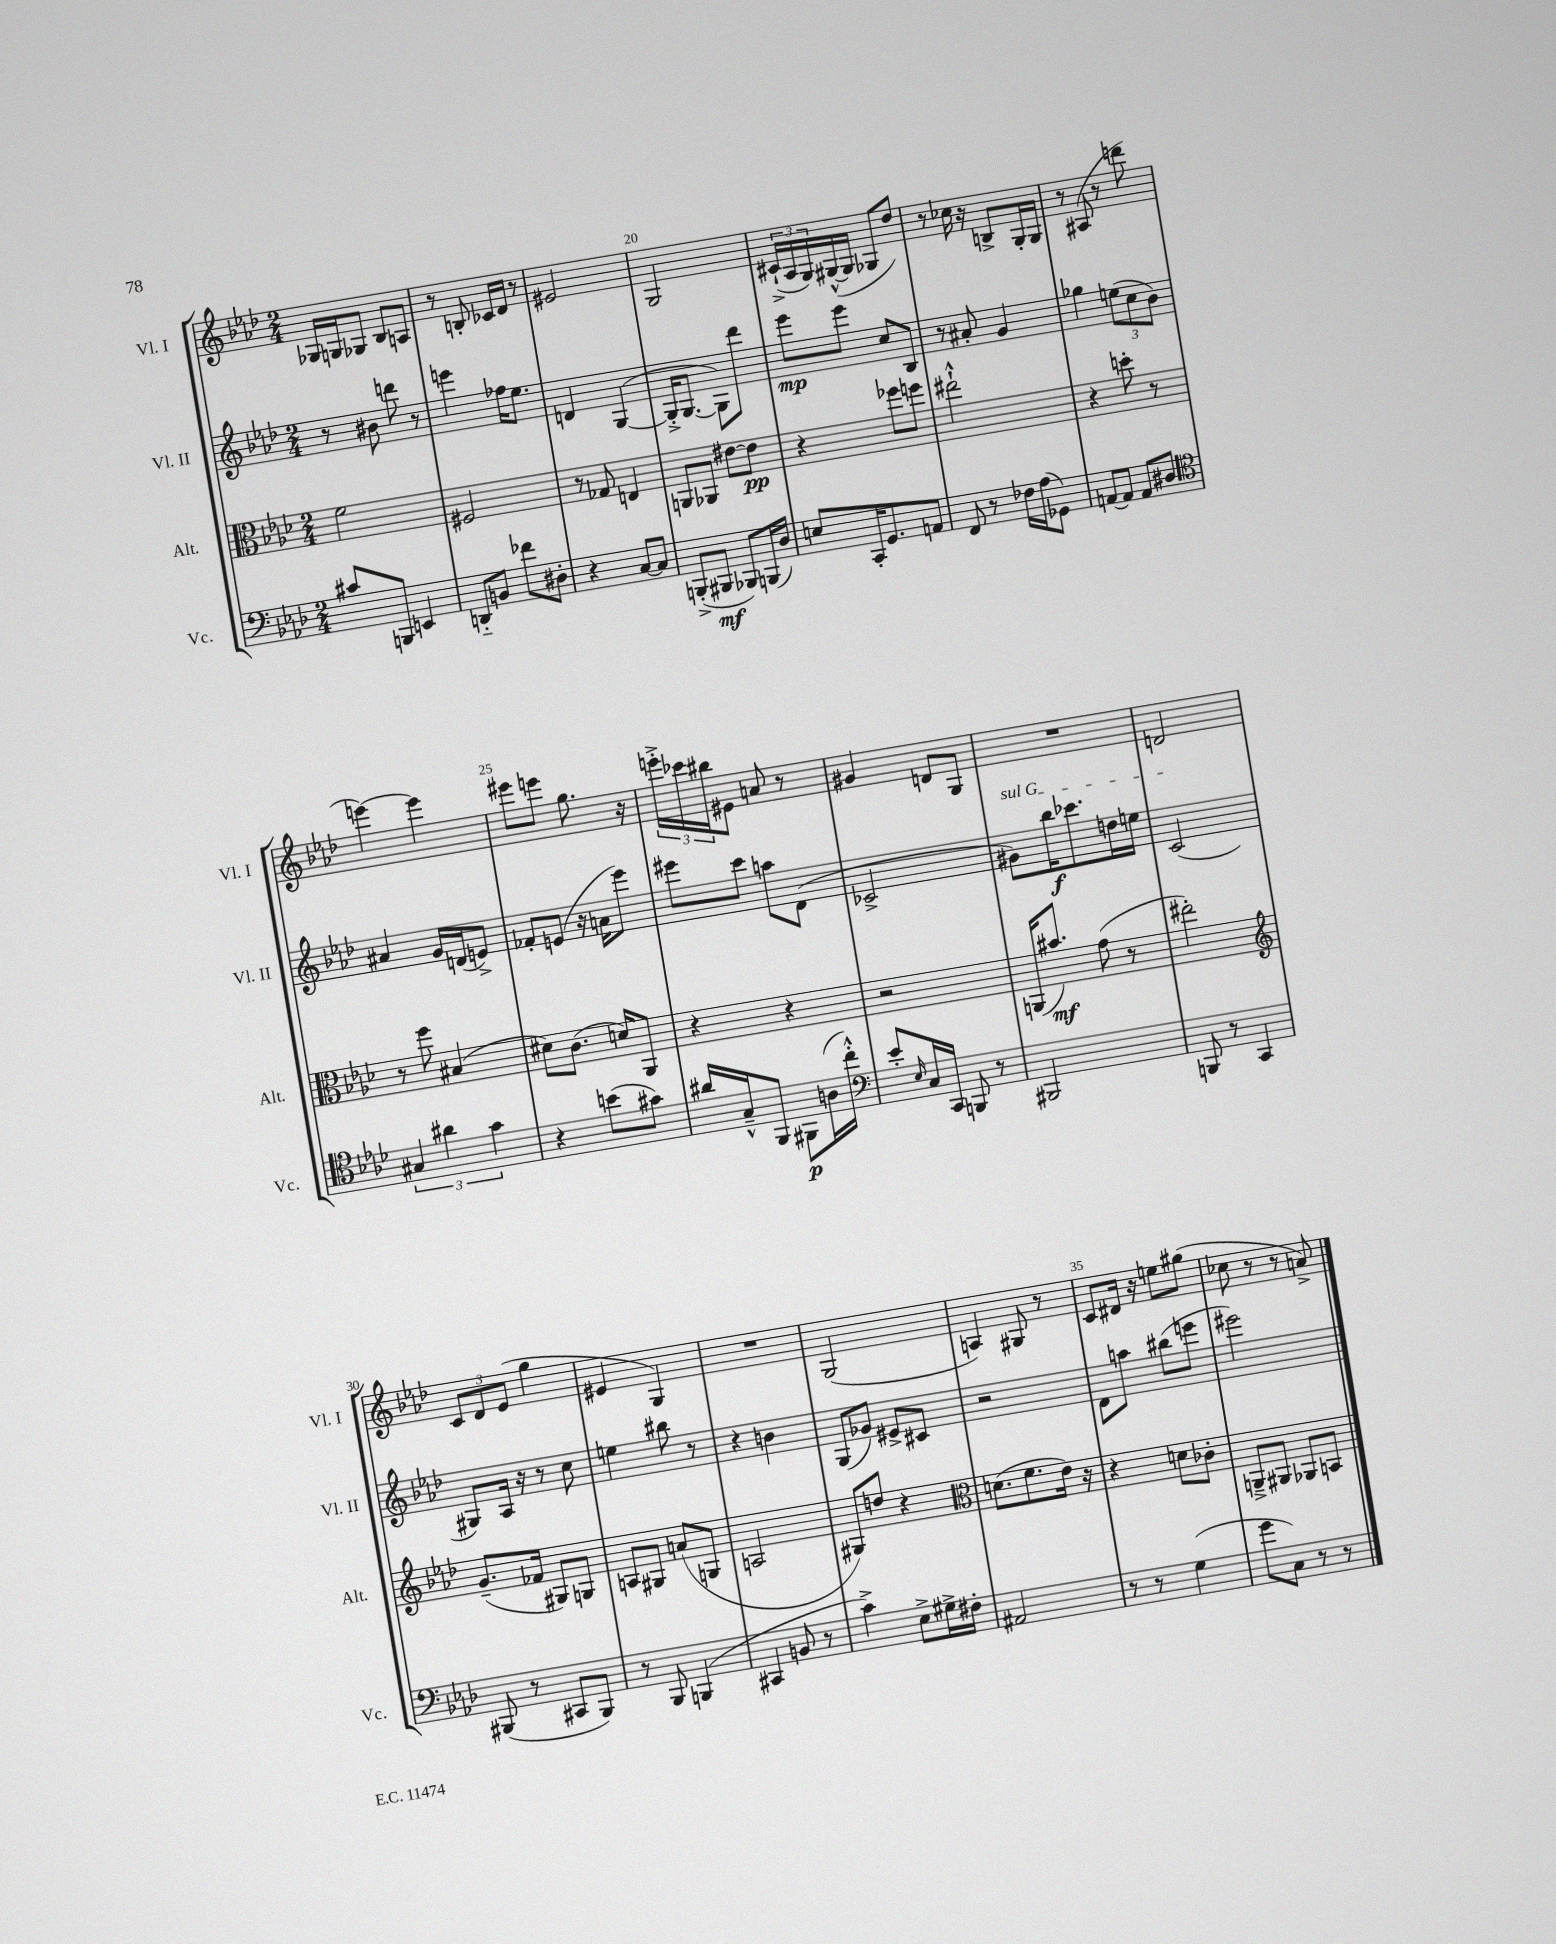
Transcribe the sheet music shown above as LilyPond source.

<<
\new StaffGroup <<
\new Staff = "s0" \with { instrumentName = "Vl. I" shortInstrumentName = "Vl. I" } {
    \clef treble \key aes \major \numericTimeSignature \time 2/4
    ges16 g16 ges8 bes8 a8 |
    r8 b8-. ces'16 des'16 r8 |
    eis'2 |
    g2 |
    \tuplet 3/2 { cis'16-!->( aes16 g16) } gis16~-^( gis16 ges8 des''8) |
    r8 ces''16 r16 b8-> g16-. g16 |
    r8 ais8( r8 d'''8 |
    e'''4~) e'''4 |
    eis'''8 e'''8 g''8. r16 |
    \tuplet 3/2 { e'''16-.-> ces'''16 bis''16 } eis'8 a'8 r8 |
    gis'4 d'8 g8 |
    R2 |
    d'2 |
    \tuplet 3/2 { c'8 des'8 ees'8( } g''4 |
    eis'4 g4) |
    R2 |
    g2( |
    a4) gis8 r8 |
    c'8 dis'16 r16 e''8 gis''8( |
    ces''8 r8 r8 a'8->) \bar "|." |
}
\new Staff = "s1" \with { instrumentName = "Vl. II" shortInstrumentName = "Vl. II" } {
    \clef treble \key aes \major \numericTimeSignature \time 2/4
    r8 bis'8 d'''8 r8 |
    e'''4 fes''16 ees''8. |
    d'4 g4~( |
    g16-.-> g8.~ g8) des'''8 |
    ees'''8\mp ees'''8 c''8 bes8 |
    r8 ais'8-. g'4 |
    ges''4 \tuplet 3/2 { e''8( c''8 bes'8) } |
    ais'4 g'16 d'16( e'8->) |
    fes'8-. e'8( r16 a'16 ees'''8) |
    eis'''8 c'''8 a''8 des'8( |
    ces'2-> |
    \once \override TextSpanner.bound-details.left.text = \markup { \italic "sul G" } gis'8\startTextSpan) bes''16\f ces'''8. d''16 e''16 |
    c'2\stopTextSpan( |
    gis8) aes16 r16 r8 c''8 |
    e''4 bis''8 r8 |
    r4 b'4 |
    g8( ges'8) eis'8-> cis'8 |
    r2 |
    des'8 a''8 bis''8( e'''8 |
    eis'''2) \bar "|." |
}
\new Staff = "s2" \with { instrumentName = "Alt." shortInstrumentName = "Alt." } {
    \clef alto \key aes \major \numericTimeSignature \time 2/4
    f'2 |
    fis2 |
    r8 ges8 e4 |
    a,8 aes,8 eis'8~ eis'8\pp |
    r4 fes''8 f''8 |
    eis''2-!-^ |
    r4 d''8-. r8 |
    r8 f''8 bis4( |
    dis'8) c'8.( d'16) aes,8 |
    r4 r4 |
    r2 |
    a,16( bis'8.\mf) g'8( r8 |
    eis''2-.) |
    \clef treble g'8.--( fes'16 gis8) g8 |
    a8 gis8 a'8( g8 |
    a2 |
    gis8) d''8 r4 |
    \clef alto d'8.( f'8. ees'16) r16 |
    r4 d'8 ces'8-. |
    a,8---> ais,8 aes,8 b,8 \bar "|." |
}
\new Staff = "s3" \with { instrumentName = "Vc." shortInstrumentName = "Vc." } {
    \clef bass \key aes \major \numericTimeSignature \time 2/4
    cis'8 b,,8 e,4 |
    d,8-_ b,8 fes'8 dis8-. |
    r4 c8~ c8 |
    b,,8-.->( bis,,8\mf bes,,8) b,,16( des16) |
    e8 c,16-. g,8. a,8 |
    f,8 r8 fes16 aes16( ges,8) |
    a,8~ a,8 a,8 dis8 |
    \clef tenor \tuplet 3/2 { gis4 ais'4 g'4 } |
    r4 b'8( gis'8) |
    ais'16 g16---^ f,8 fis,8\p a16( c''16-.-^) |
    \clef bass ees'8-. \grace { ees16 } c16 c,16 b,,8 r8 |
    bis,,2 |
    b,,8 r8 c,4 |
    bis,,8( r8 cis,8 bis,,8) |
    r8 bes,,8 b,,4( |
    cis,4 b,8 r8 |
    c'4->) ees8-> gis16-> fis16-. |
    ais,2 |
    r8 r8 g4( |
    g'8 c8) r8 r8 \bar "|." |
}
>>
>>
\layout { \context { \Score currentBarNumber = #17 \override BarNumber.break-visibility = ##(#f #t #t) barNumberVisibility = #(every-nth-bar-number-visible 5) } }
